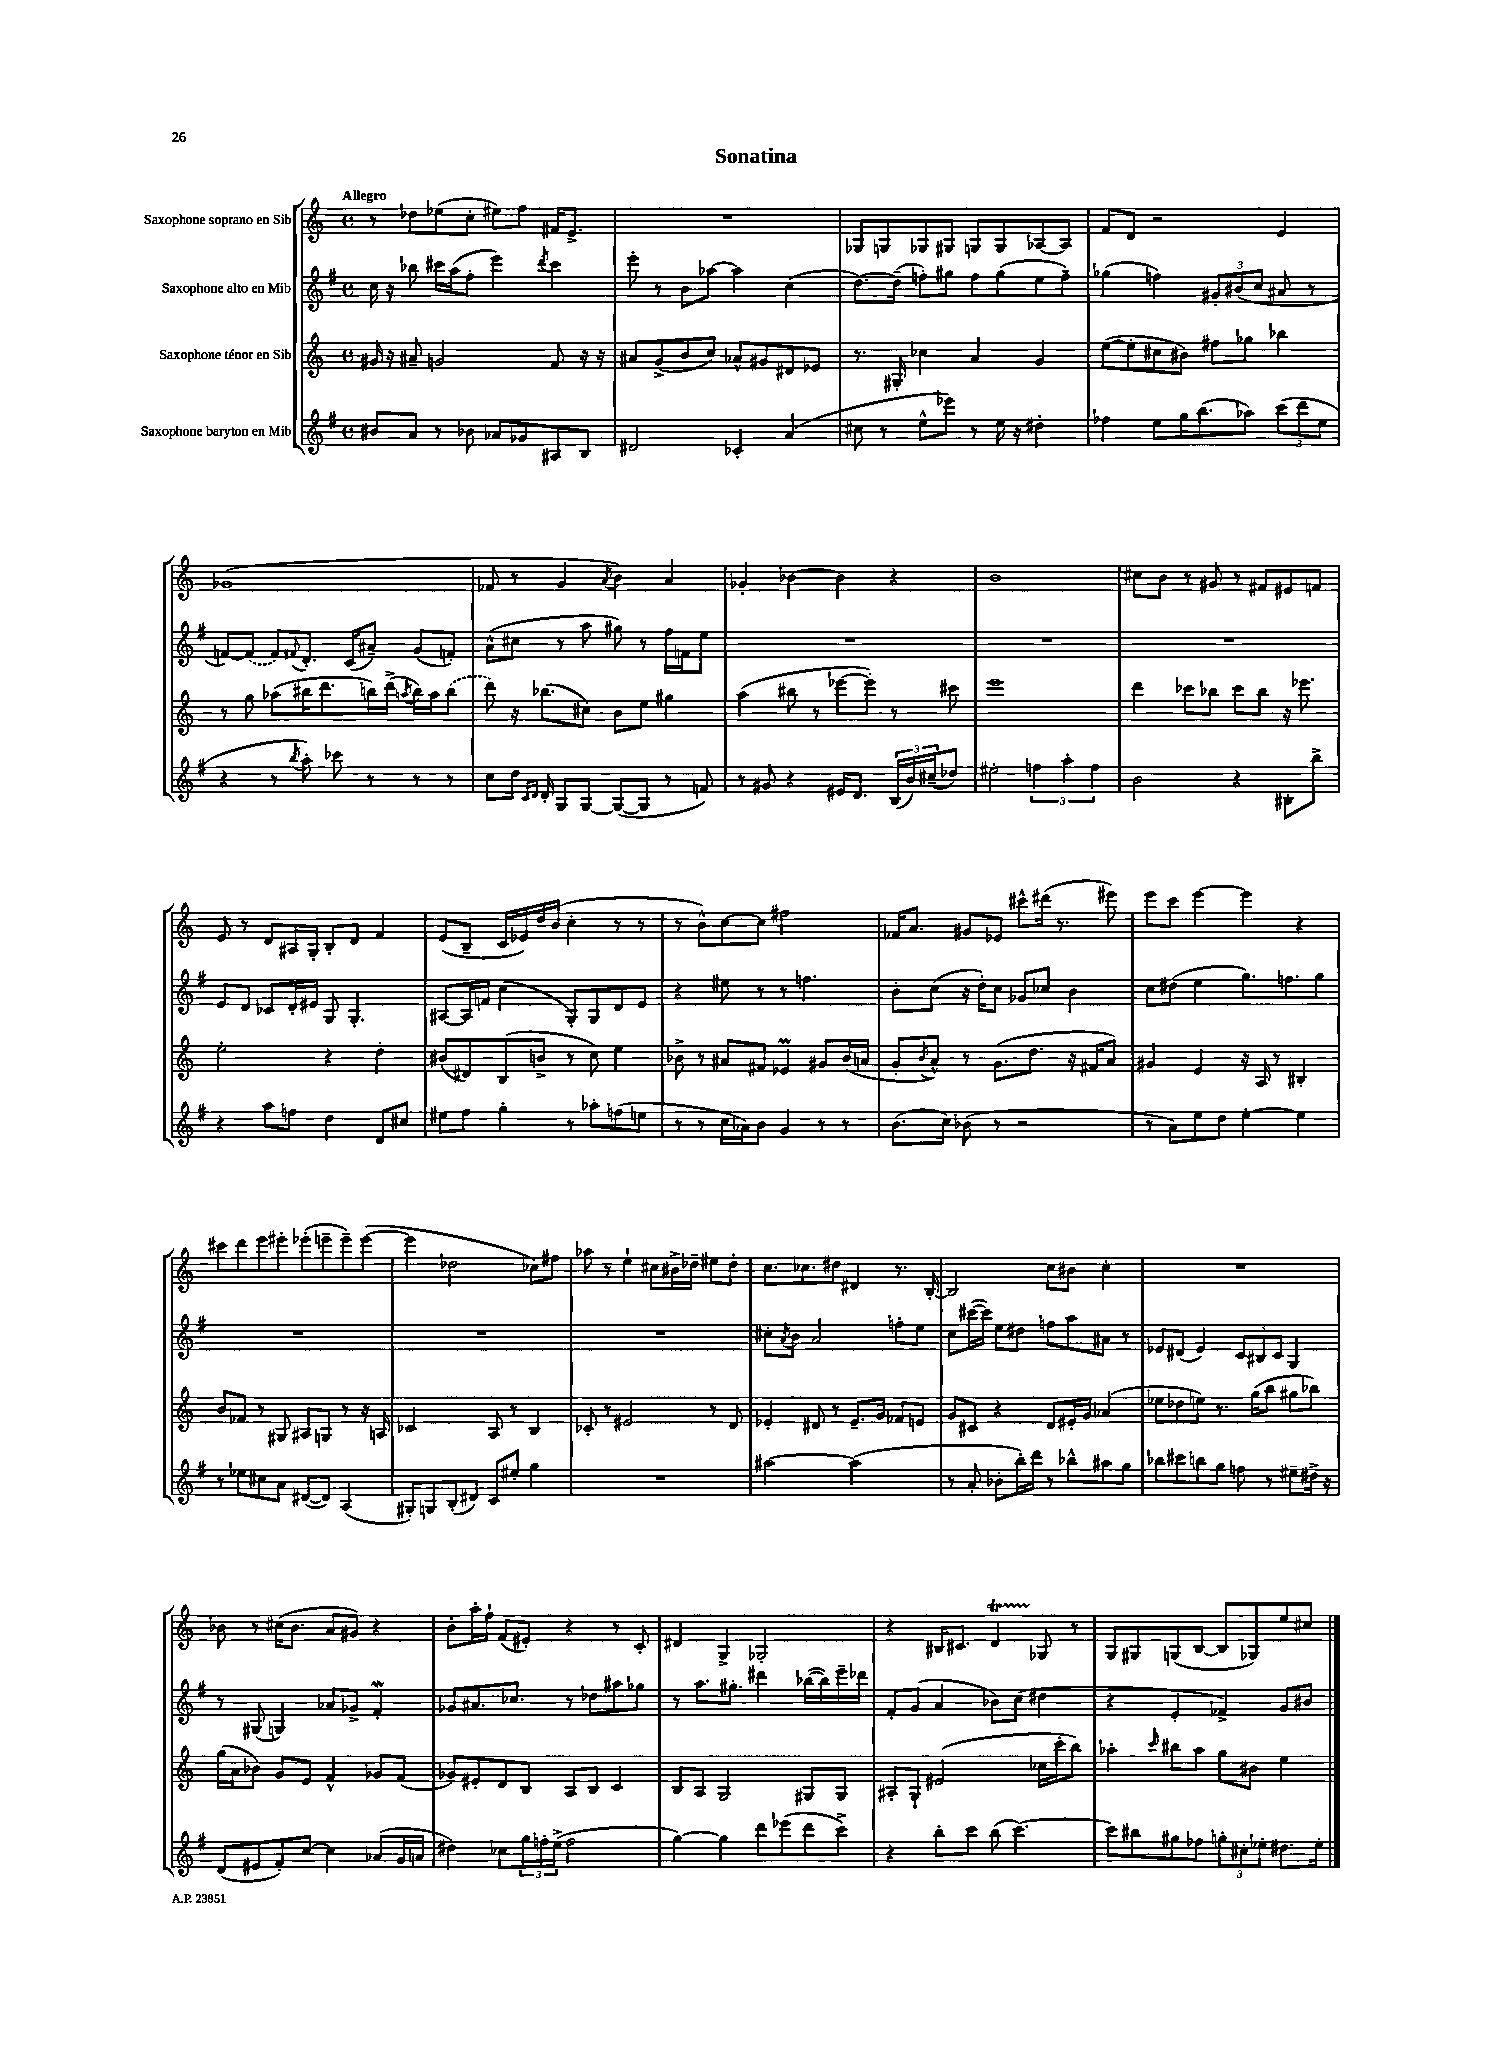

**kern	**kern	**kern	**kern
*staff4	*staff3	*staff2	*staff1
*clefG2	*clefG2	*clefG2	*clefG2
*k[f#]	*k[]	*k[f#]	*k[]
*M4/4	*M4/4	*M4/4	*M4/4
*met(c)	*met(c)	*met(c)	*met(c)
8b#	16g#	16cc	8r
.	16r	16r	.
8a	8a#~	8bb-	8dd-
8r	2g	16ccc#	(8ee-
.	.	(16aa	.
8b-	.	8ff#'	8cc'
8a-	.	4eee)	8ee#)
8g-	.	.	8ff
.	.	8qddd	.
8A#	8f	4ccc#	16f#
.	.	.	8.e^
8B	16r	.	.
.	16r	.	.
=	=	=	=
2d#	8a#	8eee'	1r
.	(8g^	8r	.
.	8b	8b	.
.	8cc)	[8aa-	.
4c-'	8a-^^	4aa-]	.
.	8g#	.	.
(4a	8d#	(4cc	.
.	8e-	.	.
=	=	=	=
8cc#	8.r	[8.dd)	8G-
8r	.	.	8G
.	16G#'	(16dd~]	.
8ee^^	4cc-	8ff')	8G-
8eee-)	.	8gg#	8G#
8r	4a	8ff	8G
16ee	.	(8gg#	8G
16r	.	.	.
4dd#'	4g	8ee	[8A-
.	.	8ff~)	8A-]
=	=	=	=
4ff-	([8ee	(4gg-	8f
.	8ee']	.	8d
8ee	8cc#	4ff)	2r
16gg	8b#)	.	.
(8.bb	.	.	.
.	8ff#	12g#'	.
.	.	(12b#	.
8aa-)	8gg-	.	.
.	.	12cc	.
(12ccc	4bb-	8a#	4e
12ddd	.	.	.
.	.	8r	.
12ee	.	.	.
=	=	=	=
4r	8r	[8f)	(1g-
.	8gg	(8f]	.
8r	(8aa-	8f)	.
8qbb	.	8qqf#	.
8aa')	16bb#	8.d'	.
.	8.ddd	.	.
8ccc-	.	.	.
.	.	(16c	.
8r	16bb)	8a#~)	.
.	(16ddd^	.	.
.	8qaa	.	.
8r	16bb)	(8g	.
.	16aa	.	.
8r	(8bb	8f')	.
=	=	=	=
8cc	8ddd)	(8a^^	8f-
16dd	16r	8cc#	8r
16qqc	.	.	.
16qqd	.	.	.
16d'	(8.bb-	.	.
8G	.	8r	4g
[8G	8cc#)	8aa	.
.	.	.	8qa
(8G_	8b	8gg#)	4b)
8G]	8ee	8r	.
8r	4gg#	16ff#	4a
.	.	16f	.
8f)	.	8ee	.
=	=	=	=
8r	(4aa	1r	4g-'
8g#	.	.	.
4r	8bb#	.	[4b-
.	8r	.	.
16e#	[8eee-	.	4b-]
8.d	.	.	.
.	8eee-'])	.	.
(24B	8r	.	4r
24b)	.	.	.
(24cc#~	.	.	.
8dd-)	8ccc#	.	.
=	=	=	=
2ee#'	1eee	1r	1b
6ff	.	.	.
6aa'	.	.	.
6ff	.	.	.
=	=	=	=
2b	4ddd	1r	8cc#
.	.	.	8b
.	8ccc-	.	8r
.	8bb-	.	8g#
4r	8ccc-	.	8r
.	8bb-	.	8f#
8B#'	16r	.	8e#
.	8.eee-	.	.
8bb^	.	.	8f
=	=	=	=
4r	2ee'	8e	8e
.	.	8d	8r
8aa	.	8c-	8d
8ff	.	16d'	16A#
.	.	16e#	16G'
4dd	4r	8G	8B'
.	.	4.G'	8d
8d	4dd'	.	4f
8cc#	.	.	.
=	=	=	=
8ee#	(8b#	[8A#	(8e
8ff#	8d#)	16A#]	8B~
.	.	16f	.
4gg'	(8B	(4cc	16c
.	.	.	16e-)
.	8b^	.	16dd
.	.	.	(16b
8r	8r	8G')	4cc'
8aa-'	8cc)	8G	.
(8ff	4ee	8d	8r
8ee	.	8e	8r
=	=	=	=
8r	8b-^	4r	8r
8r	8r	.	8b^^)
16cc	8a#	8ee#	[8cc
16a-)	.	.	.
8b	8f#	8r	8cc]
4g	4e-	8r	2ff#
.	.	4.ff	.
8r	8g#	.	.
8r	(16b-	.	.
.	16a	.	.
=	=	=	=
(8.b	8g'	8b'	16f-
.	.	.	8.a
.	8qb	.	.
.	8a^^)	(8cc	.
16cc)	.	.	.
(8b-	8r	16r	8g#
.	.	16dd')	.
8r	(8.g	8cc	8e-
2r	.	8g-	8ccc#^^
.	8.dd	.	.
.	.	8cc-	(16ddd#
.	.	.	8.r
.	16r	4b	.
.	16f#	.	.
.	8a)	.	8eee#)
=	=	=	=
8r	4g#	8cc	8eee
8a)	.	(8dd#	8ccc
8ee	4e	4ee	[4eee
8dd	.	.	.
[4ee'	16r	8.gg)	4eee]
.	16A	.	.
.	8r	.	.
.	.	8.ff	.
4ee]	4B#'	.	4r
.	.	8gg	.
=	=	=	=
8r	8b	1r	8ccc#
8ee-	8f-	.	8ddd
8cc#	8r	.	8eee
8a	8G#	.	8eee#'
([8d#	8A#	.	(8eee-'
8d#])	8G	.	8eee~
(4A	8r	.	8eee~)
.	16r	.	([8eee
.	16A	.	.
=	=	=	=
8G#')	2c-	1r	4eee]
8G	.	.	.
(8B'	.	.	2dd-
8d#)	.	.	.
8c	8A	.	.
8ee#'	8r	.	.
4gg	4B	.	8cc-)
.	.	.	8ff#
=	=	=	=
1r	8c-'	1r	8aa-
.	8r	.	8r
.	2e#	.	4ee`
.	.	.	8cc#
.	.	.	16b#^
.	.	.	16dd-~
.	8r	.	8ee#
.	8d	.	8dd-'
=	=	=	=
[2aa#	4e-'	8cc#'	8.cc
.	.	8qa	.
.	.	8b	.
.	.	.	8.cc-
.	8d#	2a	.
.	8r	.	8dd#
(2aa#]	8.e-~	.	4d#
.	16g	.	.
.	8f-	8ff'	8.r
.	8e	8ee	.
.	.	.	[16B'
=	=	=	=
8r	8g	8cc	2B]
8a'	8c#	([16ccc#	.
.	.	16ccc#])	.
8b-'	4r	8ee	.
16bb')	.	8dd#	.
16ddd	.	.	.
8r	8d	8ff	8cc
8bb-^^	16e#'	8aa	8b#
.	16g	.	.
8aa#	(4a-	8a#	4cc'
8gg	.	8r	.
=	=	=	=
8bb-	8ee-	8e-	1r
8ccc#	8dd-	(8d#	.
8bb	8ee)	4e-)	.
8gg	8.r	.	.
8ff	.	12c	.
.	(16gg	.	.
.	.	12B#	.
8r	8bb	.	.
.	.	12c	.
8ee#~	8gg#	4G	.
16dd#^	8bb-)	.	.
16r	.	.	.
=	=	=	=
(8d	(16gg	8r	8b-
.	16a	.	.
8e#	8b-)	(8G#	8r
8f#')	8g	4G)	(16cc#
.	.	.	8.b-
[8cc	8e	.	.
4cc]	4f^^	8a-	8a
.	.	8g-^	8g#)
(8a-	8g-	4f#'	4r
16g	(8f	.	.
16a	.	.	.
=	=	=	=
4dd#)	8g-)	8g-	8b'
.	8e#'	8.a#	16aa'
.	.	.	16ff`
8cc-	8d	.	(8f
.	.	8.cc-	.
24gg	8B	.	8e#')
24ff'	.	.	.
(24ee^	.	.	.
2ff	8A	8r	4r
.	8B	8dd-	.
.	4c	8aa#	8r
.	.	8gg-	8c'
=	=	=	=
[4gg)	8B	8r	4d#
.	8A	8.aa	.
4gg]	2G	.	4G^
.	.	8.gg#'	.
8ddd	.	4ddd#	2G-'
(8eee-	.	.	.
8ddd	8G#	([16bb-	.
.	.	16bb-])	.
8ccc^)	8G#	16eee~	.
.	.	16ddd-	.
=	=	=	=
4r	8A#'	8f#'	4r
.	8G`	(8g	.
8bb'	(2e#	4a	16B#
.	.	.	8.c#
8ccc	.	.	.
(8bb	.	8b-)	4d
[4.ccc)	.	(8cc	.
.	16cc-	4dd#	8G-
.	16ccc'	.	.
.	8bb)	.	8r
=	=	=	=
8ccc]	4aa-'	4r	8G
8bb#	.	.	8G#
.	16qqccc	.	.
8gg#	8bb#	4e'	(8G
8ff-	8aa-	.	[8B
12gg'	8gg	4f-^)	8B]
12cc#'	.	.	.
.	8b#	.	8G-)
12ee-'	.	.	.
8.dd#	4ee	8g	8ee
.	.	8b#	8cc#
16ee-'	.	.	.
==	==	==	==
*-	*-	*-	*-
